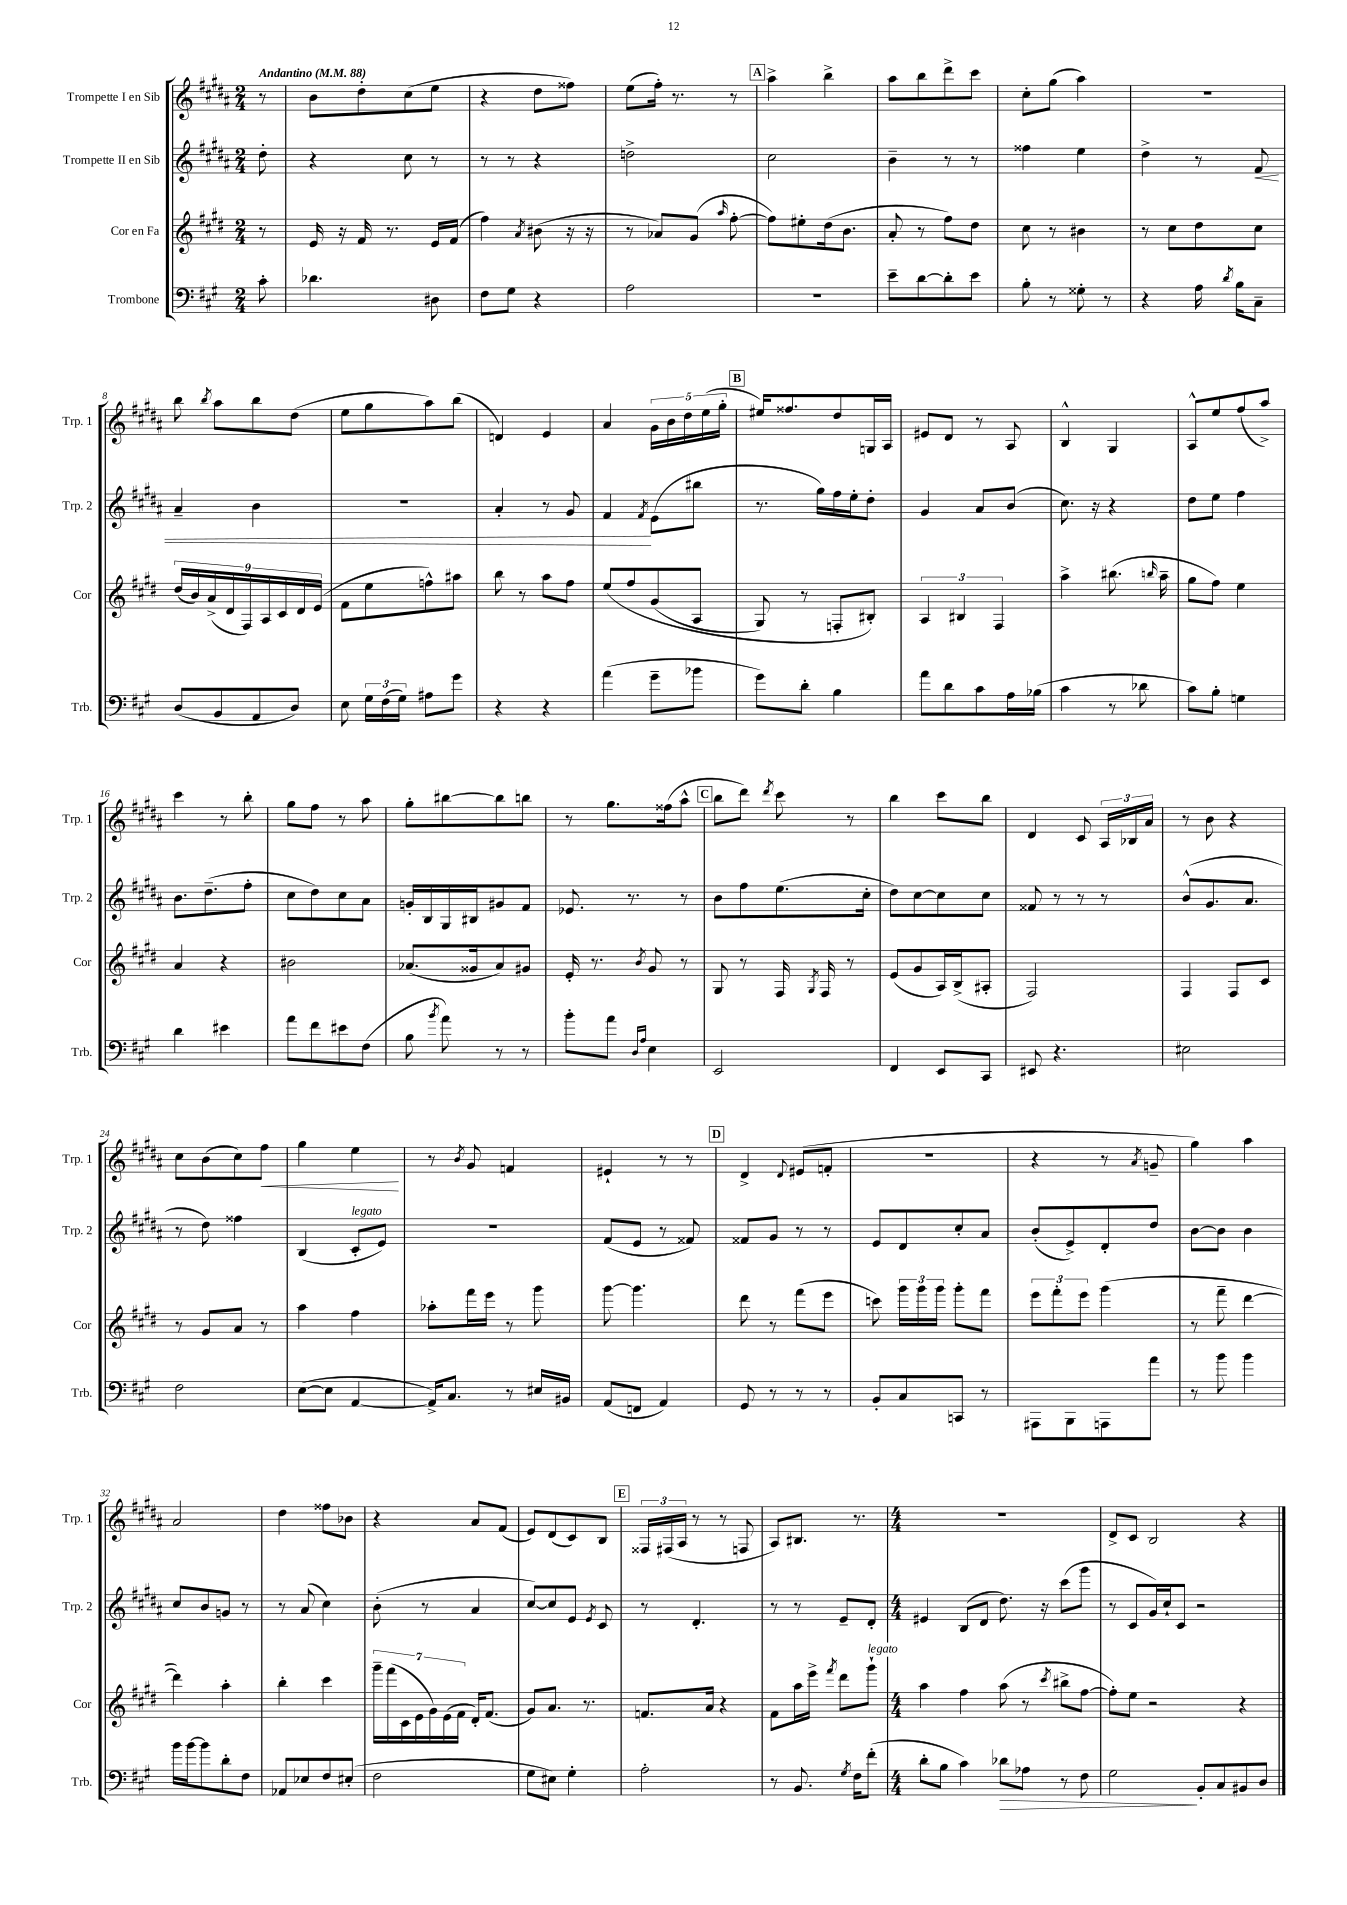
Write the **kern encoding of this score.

**kern	**dynam	**kern	**kern	**dynam	**kern	**dynam
*part4	*part4	*part3	*part2	*part2	*part1	*part1
*staff4	*staff4	*staff3	*staff2	*staff2	*staff1	*staff1
*I"Trombone	*	*I"Cor en Fa	*I"Trompette II en Sib	*	*I"Trompette I en Sib	*
*I'Trb.	*	*I'Cor	*I'Trp. 2	*	*I'Trp. 1	*
*clefF4	*	*clefG2	*clefG2	*	*clefG2	*
*k[f#c#g#]	*	*k[f#c#g#d#]	*k[f#c#g#d#a#]	*	*k[f#c#g#d#a#]	*
*M2/4	*	*M2/4	*M2/4	*	*M2/4	*
*MM88	*	*MM88	*MM88	*	*MM88	*
=	=	=	=	=	=	=
!	!	!	!	!	!LO:TX:a:B:t=Andantino	!
8c#'\	.	8r	8dd#'\	.	8r	.
=1	=1	=1	=1	=1	=1	=1
4.d-X\	.	16e/	4r	.	8b\L	.
.	.	16r	.	.	.	.
.	.	16f#/	.	.	8dd#'\	.
.	.	8.r	.	.	.	.
.	.	.	8cc#\	.	(8cc#\	.
8D#X\	.	16e/LL	8r	.	8ee\J	.
.	.	(16f#/JJ	.	.	.	.
=2	=2	=2	=2	=2	=2	=2
8F#\L	.	4ff#\)	8r	.	4r	.
8G#\J	.	.	8r	.	.	.
.	.	8qa/	.	.	.	.
4r	.	(8b#X\	4r	.	8dd#\L	.
.	.	16r	.	.	8ff##X\J)	.
.	.	16r	.	.	.	.
=3	=3	=3	=3	=3	=3	=3
2A\	.	8r	2ddn^\	.	(8ee\L	.
.	.	8a-X/L)	.	.	16ff#'\Jk)	.
.	.	.	.	.	8.r	.
.	.	(8g#/J	.	.	.	.
.	.	16qqaa/	.	.	.	.
.	.	[8ff#'\	.	.	8r	.
!!LO:REH:place=s1:t=A
=4	=4	=4	=4	=4	=4	=4
2r	.	8ff#\L])	2cc#\	.	4aa#^\	.
.	.	8ee#X'\	.	.	.	.
.	.	(16dd#\k	.	.	4bb^\	.
.	.	8.b\J	.	.	.	.
=5	=5	=5	=5	=5	=5	=5
8e~\L	.	8a'/	4b~\	.	8aa#\L	.
[8d\	.	8r	.	.	8bb\	.
8d'\]	.	8ff#\L)	8r	.	8ddd#^\	.
8e\J	.	8dd#\J	8r	.	8ccc#\J	.
=6	=6	=6	=6	=6	=6	=6
8B'\	.	8cc#\	4ff##X\	.	8cc#'\L	.
8r	.	8r	.	.	(8gg#\J	.
8G##X'\	.	4b#X\	4ee\	.	4aa#\)	.
8r	.	.	.	.	.	.
=7	=7	=7	=7	=7	=7	=7
4r	.	8r	4dd#^\	.	2r	.
.	.	8cc#\L	.	.	.	.
16A\	.	8dd#\	8r	.	.	.
8qd/	.	.	.	.	.	.
16B\KL	.	.	.	.	.	.
!	!	!	!	!LO:HP:b	!	!
8C#~\J	.	8cc#\J	8f#/	<	.	.
!!LO:LB:g=z
=8	=8	=8	=8	=8	=8	=8
(8D/L	.	(18dd#/LL	4a#~/	.	8bb\	.
.	.	18b/)	.	.	.	.
.	.	(18a^/	.	.	.	.
.	.	.	.	.	8qbb/	.
8BB/	.	.	.	.	8aa#\L	.
.	.	18d#/	.	.	.	.
.	.	18F#/)	.	.	.	.
8AA/	.	.	4b\	.	8bb\	.
.	.	18A/	.	.	.	.
.	.	18c#/	.	.	.	.
8D/J)	.	.	.	.	(8dd#\J	.
.	.	18d#/	.	.	.	.
.	.	(18e/JJ	.	.	.	.
=9	=9	=9	=9	=9	=9	=9
8E\	.	8f#\L	2r	.	8ee\L	.
24G#\LL	.	8ee\	.	.	8gg#\	.
(24F#\	.	.	.	.	.	.
24G#\JJ)	.	.	.	.	.	.
8A#X\L	.	8ffn^^\)	.	.	8aa#\)	.
8g#\J	.	8aa#X\J	.	.	(8bb\J	.
=10	=10	=10	=10	=10	=10	=10
4r	.	8bb\	4a#'/	.	4dn/)	.
.	.	8r	.	.	.	.
4r	.	8aa\L	8r	.	4e/	.
.	.	8ff#\J	8g#/	.	.	.
=11	=11	=11	=11	=11	=11	=11
(4a\	.	(8ee/L	4f#/	.	4a#/	.
.	.	8ff#/	.	.	.	.
.	.	.	8qf#/	.	.	.
8g#~\L	.	(8g#/	(8e\L	[	20g#\LL	.
.	.	.	.	.	20b\	.
.	.	.	.	.	20dd#\	.
8b-X\J	.	8A/J	8bb#X\J	.	.	.
.	.	.	.	.	(20ee\	.
.	.	.	.	.	20gg#'\JJ	.
!!LO:REH:place=s1:t=B
=12	=12	=12	=12	=12	=12	=12
8g#\L)	.	8G#/)	8.r	.	16ee#X/KL)	.
.	.	.	.	.	8.ff##X/	.
8d'\J	.	8r	.	.	.	.
.	.	.	16gg#\LL)	.	.	.
4B\	.	8Fn'/L	16ff#\	.	8dd#/	.
.	.	.	16ee'\J	.	.	.
.	.	8B#X'/J)	8dd#'\J	.	16Gn/L	.
.	.	.	.	.	16A#/JJ	.
=13	=13	=13	=13	=13	=13	=13
8a\L	.	6A/	4g#/	.	8e#X/L	.
8d\	.	.	.	.	8d#/J	.
.	.	6B#X/	.	.	.	.
8c#\	.	.	8a#/L	.	8r	.
.	.	6F#/	.	.	.	.
16A\L	.	.	(8b/J	.	8A#/	.
(16B-X\JJ	.	.	.	.	.	.
=14	=14	=14	=14	=14	=14	=14
4c#\	.	4aa^\	8.cc#\)	.	4B^^/	.
.	.	.	16r	.	.	.
8r	.	(8.bb#X\	4r	.	4G#/	.
8d-X\	.	.	.	.	.	.
.	.	16qqbbn/	.	.	.	.
.	.	16aa~\	.	.	.	.
=15	=15	=15	=15	=15	=15	=15
8c#\L)	.	8gg#\L	8dd#\L	.	8A#^^/L	.
8B'\J	.	8ff#\J)	8ee\J	.	8ee/	.
4Gn\	.	4ee\	4ff#\	.	(8ff#/	.
.	.	.	.	.	8aa#^/J)	.
!!LO:LB:g=z
=16	=16	=16	=16	=16	=16	=16
4d\	.	4a/	8.b\L	.	4ccc#\	.
.	.	.	(8.dd#~\	.	.	.
4e#X\	.	4r	.	.	8r	.
.	.	.	8ff#'\J	.	8bb'\	.
=17	=17	=17	=17	=17	=17	=17
8a\L	.	2b#X\	8cc#\L	.	8gg#\L	.
8f#\	.	.	8dd#\)	.	8ff#\J	.
8e#X\	.	.	8cc#\	.	8r	.
(8F#\J	.	.	8a#\J	.	8aa#\	.
=18	=18	=18	=18	=18	=18	=18
8B\	.	(8.a-X/L	16gn'/LL	.	8gg#'\L	.
.	.	.	16B/	.	.	.
8qb/	.	.	.	.	.	.
8a\)	.	.	16G#/	.	[8bb#X\	.
.	.	16g##X/k	16B#X/J	.	.	.
8r	.	8a-/)	8g#X/	.	8bb#\]	.
8r	.	8g#X/J	8f#/J	.	8bbn\J	.
=19	=19	=19	=19	=19	=19	=19
8b'\L	.	16e'/	8.e-X/	.	8r	.
.	.	8.r	.	.	.	.
8a\J	.	.	.	.	8.gg#\L	.
.	.	.	8.r	.	.	.
16qqD/LL	.	.	.	.	.	.
16qqA/JJ	.	8qb/	.	.	.	.
4E\	.	8g#/	.	.	.	.
.	.	.	.	.	(16ff##X\k	.
.	.	8r	8r	.	8aa#^^\J	.
!!LO:REH:place=s1:t=C
=20	=20	=20	=20	=20	=20	=20
2EE/	.	8G#/	8b\L	.	8bb\L	.
.	.	8r	8ff#\	.	8ddd#\J)	.
.	.	.	.	.	8qddd#/	.
.	.	16F#/	(8.ee\	.	8ccc#\	.
.	.	8qG#/	.	.	.	.
.	.	16F#/	.	.	.	.
.	.	8r	.	.	8r	.
.	.	.	16cc#'\Jk	.	.	.
=21	=21	=21	=21	=21	=21	=21
4FF#/	.	(8e/L	8dd#\L)	.	4bb\	.
.	.	8g#/	[8cc#\	.	.	.
8EE/L	.	16A/L)	8cc#\]	.	8ccc#\L	.
.	.	(16B^/J	.	.	.	.
8CC#/J	.	8A#X'/J	8cc#\J	.	8bb\J	.
=22	=22	=22	=22	=22	=22	=22
8EE#X/	.	2F#/)	8f##X/	.	4d#/	.
4.r	.	.	8r	.	.	.
.	.	.	8r	.	8c#/	.
.	.	.	8r	.	24A#/LL	.
.	.	.	.	.	24B-X/	.
.	.	.	.	.	24a#/JJ	.
=23	=23	=23	=23	=23	=23	=23
2E#X\	.	4F#/	(8b^^/L	.	8r	.
.	.	.	8.g#/	.	8b\	.
.	.	8F#/L	.	.	4r	.
.	.	.	8.a#/J	.	.	.
.	.	8c#/J	.	.	.	.
!!LO:LB:g=z
=24	=24	=24	=24	=24	=24	=24
2F#\	.	8r	8r	.	8cc#\L	.
.	.	8g#/L	8dd#\)	.	(8b\	.
.	.	8a/J	4ff##X\	.	8cc#\)	.
!	!	!	!	!	!	!LO:HP:b
.	.	8r	.	.	8ff#\J	<
=25	=25	=25	=25	=25	=25	=25
([8E\L	.	4aa\	(4B/	.	4gg#\	.
8E\J]	.	.	.	.	.	.
!	!	!	!LO:TX:a:i:t=legato	!	!	!
[4AA/	.	4ff#\	8c#'/L	.	4ee\	.
.	.	.	8e/J)	.	.	.
.	.	.	.	.	.	[
=26	=26	=26	=26	=26	=26	=26
16AA^/KL])	.	8aa-X'\L	2r	.	8r	.
8.C#/J	.	.	.	.	.	.
.	.	.	.	.	8qb/	.
.	.	16fff#\L	.	.	8g#/	.
.	.	16eee\JJ	.	.	.	.
8r	.	8r	.	.	4fn/	.
16E#X/LL	.	8ggg#\	.	.	.	.
16BB#X/JJ	.	.	.	.	.	.
=27	=27	=27	=27	=27	=27	=27
(8AA/L	.	[8ggg#\	(8f#/L	.	4e#X`/	.
8FFn/J	.	4.ggg#\]	8e/J	.	.	.
4AA/)	.	.	8r	.	8r	.
.	.	.	8f##X/)	.	8r	.
!!LO:REH:place=s1:t=D
=28	=28	=28	=28	=28	=28	=28
8GG#/	.	8ddd#\	8f##X/L	.	4d#^/	.
8r	.	8r	8g#/J	.	.	.
.	.	.	.	.	8qqd#/	.
8r	.	(8fff#\L	8r	.	(8e#X/L	.
8r	.	8eee\J	8r	.	8fn'/J	.
=29	=29	=29	=29	=29	=29	=29
8BB'/L	.	8cccn\)	8e/L	.	2r	.
8C#/	.	24ggg#\LL	8d#/	.	.	.
.	.	24ggg#\	.	.	.	.
.	.	24ggg#\JJ	.	.	.	.
8CCn/J	.	8ggg#'\L	8cc#'/	.	.	.
8r	.	8fff#\J	8a#/J	.	.	.
=30	=30	=30	=30	=30	=30	=30
8AAA#X\L	.	12eee\L	(8b'/L	.	4r	.
.	.	12fff#'\	.	.	.	.
8BBB\	.	.	8e^/)	.	.	.
.	.	12eee\J	.	.	.	.
8AAAn\	.	(4ggg#\	8d#'/	.	8r	.
.	.	.	.	.	8qa#/	.
8a\J	.	.	8dd#/J	.	8gn~/	.
=31	=31	=31	=31	=31	=31	=31
8r	.	8r	[8b\L	.	4gg#\)	.
8b\	.	8fff#~\	8b\J]	.	.	.
4b\	.	[4ddd#\	4b\	.	4aa#\	.
!!LO:LB:g=z
=32	=32	=32	=32	=32	=32	=32
16b\LL	.	4ddd#\])	8cc#/L	.	2a#/	.
[16b\J	.	.	.	.	.	.
8b\]	.	.	8b/	.	.	.
8d'\	.	4aa'\	8gn/J	.	.	.
8F#\J	.	.	8r	.	.	.
=33	=33	=33	=33	=33	=33	=33
8AA-X/L	.	4bb'\	8r	.	4dd#\	.
8E-X/	.	.	(8a#/	.	.	.
8F#/	.	4ccc#\	4cc#\)	.	8ff##X\L	.
(8E#X'/J	.	.	.	.	8b-X\J	.
=34	=34	=34	=34	=34	=34	=34
2F#\	.	28ggg#~\LL	(8b'\	.	4r	.
.	.	(28fff#\	.	.	.	.
.	.	28c#\	.	.	.	.
.	.	28e\	.	.	.	.
.	.	.	8r	.	.	.
.	.	28g#\)	.	.	.	.
.	.	(28e\	.	.	.	.
.	.	28f#\JJ	.	.	.	.
.	.	16d#'/KL)	4a#/	.	8a#/L	.
.	.	(8.f#/J	.	.	.	.
.	.	.	.	.	(8f#/J	.
=35	=35	=35	=35	=35	=35	=35
8G#\L	.	8g#/L)	[8cc#/L)	.	8e/L)	.
8E#X\J)	.	8.a/J	8cc#/]	.	(8d#/	.
4G#'\	.	.	8e/J	.	8c#/)	.
.	.	8.r	.	.	.	.
.	.	.	8qe/	.	.	.
.	.	.	8c#/	.	8B/J	.
!!LO:REH:place=s1:t=E
=36	=36	=36	=36	=36	=36	=36
2A'\	.	8.fn/L	8r	.	24F##X/LL	.
.	.	.	.	.	(24F#X/	.
.	.	.	.	.	24A#/JJ	.
.	.	.	4.d#'/	.	8r	.
.	.	16a/Jk	.	.	.	.
.	.	4r	.	.	8r	.
.	.	.	.	.	8Fn/	.
=37	=37	=37	=37	=37	=37	=37
8r	.	8f#\L	8r	.	8A#/L)	.
8.BB/	.	16aa\L	8r	.	8.B#X/J	.
.	.	16eee^\JJ	.	.	.	.
.	.	8qfff#/	.	.	.	.
.	.	8ddd#\L	8e~/L	.	.	.
8qG#/	.	.	.	.	.	.
16F#\KL	.	.	.	.	8.r	.
!	!	!LO:TX:a:i:t=legato	!	!	!	!
(8f#'\J	.	8ggg#`\J	8d#'/J	.	.	.
=38	=38	=38	=38	=38	=38	=38
*M4/4	*	*M4/4	*M4/4	*	*M4/4	*
8d'\L	.	4aa\	4e#X/	.	1r	.
8B\J	.	.	.	.	.	.
4c#\)	.	4ff#\	(8B/L	.	.	.
.	.	.	8d#/J	.	.	.
!	!LO:HP:b	!	!	!	!	!
8d-X\L	>	(8aa\	8.dd#\)	.	.	.
8A-X\J	.	8r	.	.	.	.
.	.	.	16r	.	.	.
.	.	8qccc#/	.	.	.	.
8r	.	8bb#X^\L	(8ccc#\L	.	.	.
8F#\	.	[8ff#\J	8ggg#\J	.	.	.
=39	=39	=39	=39	=39	=39	=39
2G#\	.	8ff#'\L])	8r	.	8d#^/L	.
.	.	8ee\J	8c#/L	.	8c#/J	.
.	.	2r	16g#/L)	.	2B/	.
.	.	.	16cc#`/J	.	.	.
.	.	.	8c#/J	.	.	.
8BB'/L	]	.	2r	.	.	.
8C#/	.	.	.	.	.	.
8BB#X/	.	4r	.	.	4r	.
8D/J	.	.	.	.	.	.
==	==	==	==	==	==	==
*-	*-	*-	*-	*-	*-	*-
